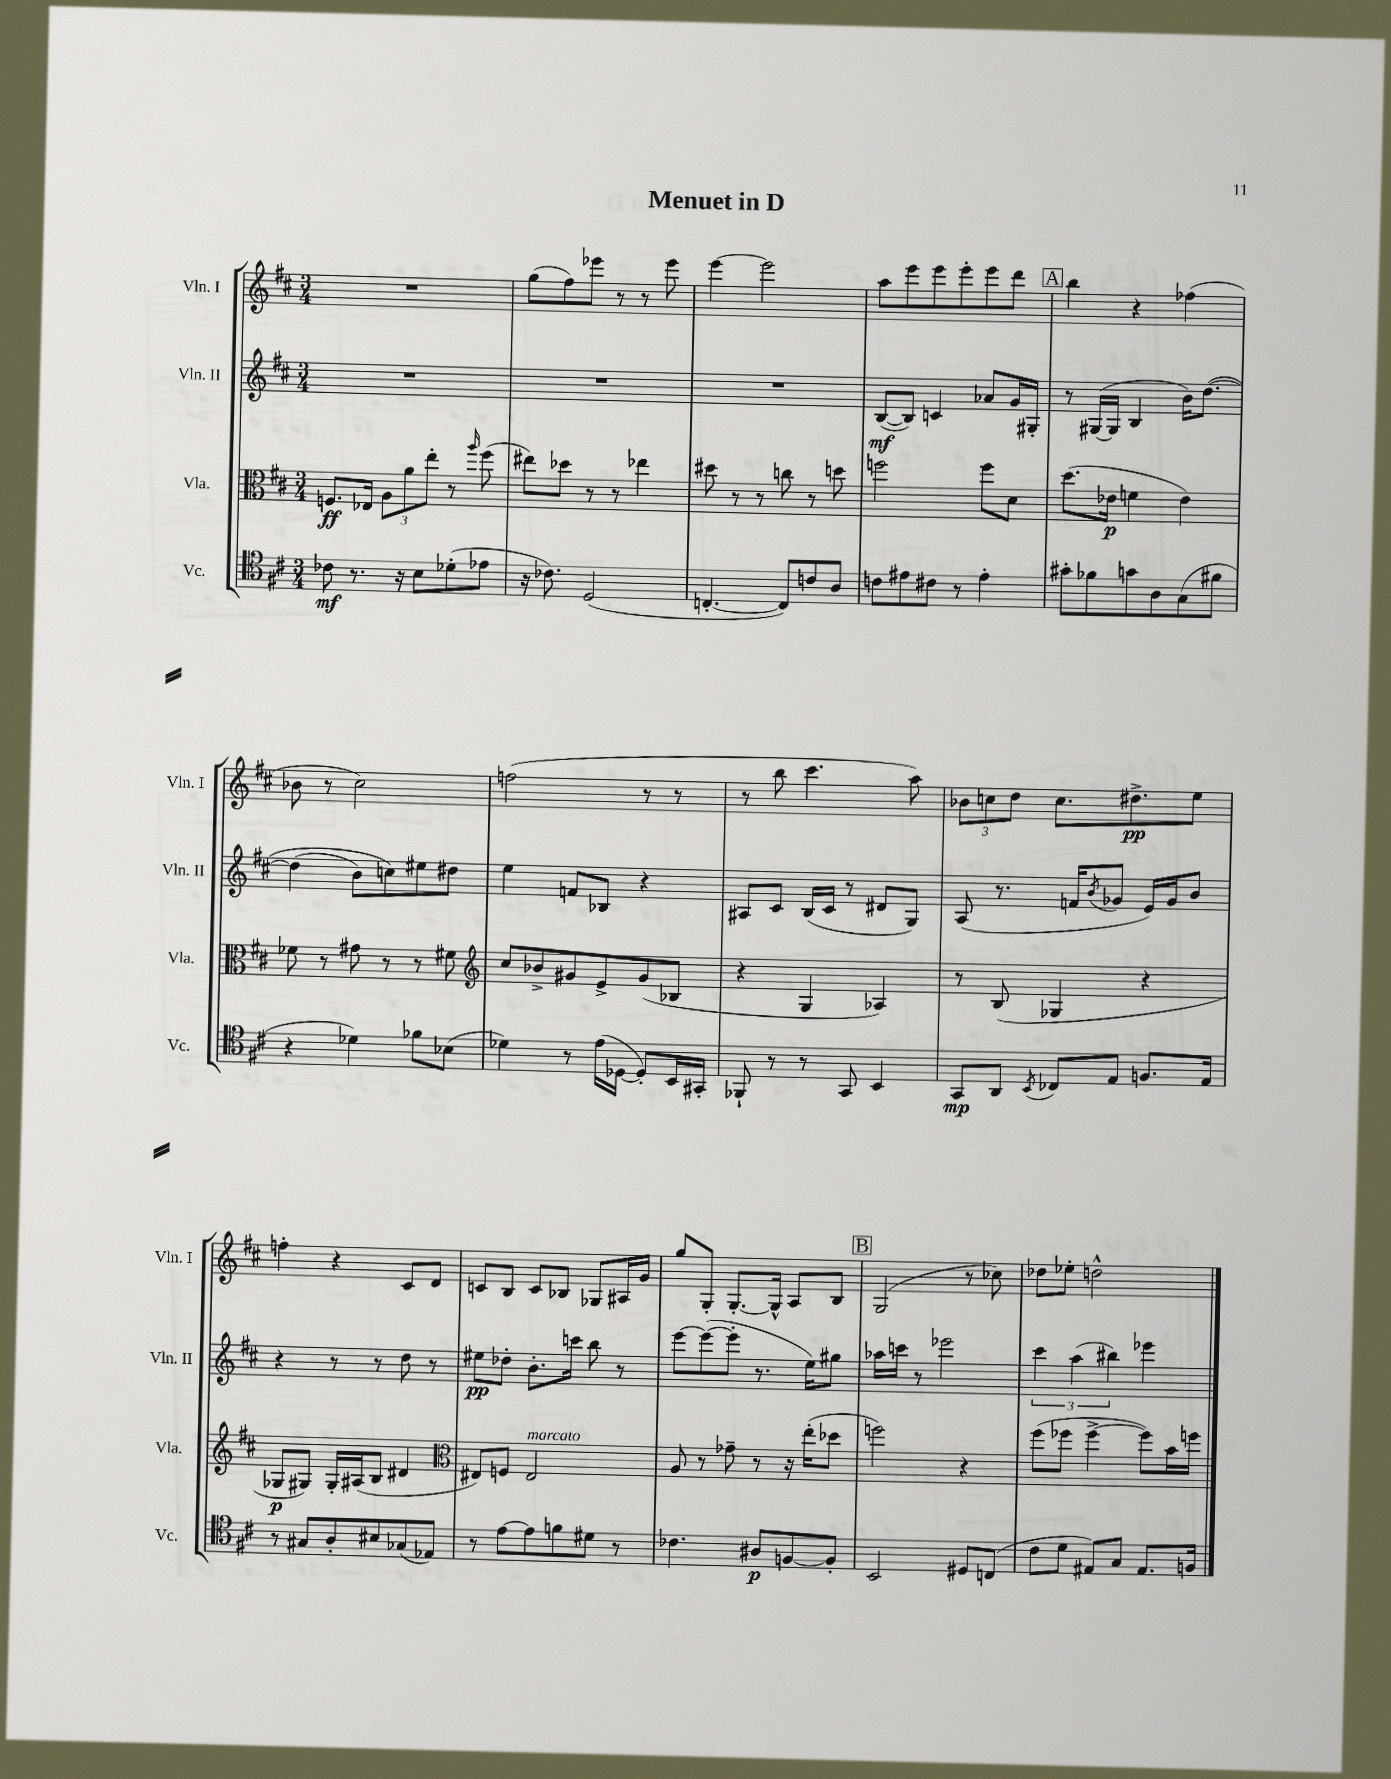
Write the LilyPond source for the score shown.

\header { title = "Menuet in D" }
<<
\new StaffGroup <<
\new Staff = "s0" \with { instrumentName = "Vln. I" shortInstrumentName = "Vln. I" } {
    \clef treble \key d \major \numericTimeSignature \time 3/4
    R2. |
    g''8( fis''8) ees'''8 r8 r8 ees'''8 |
    e'''4~ e'''2 |
    a''8 e'''8 e'''8 e'''8-. e'''8 d'''8 |
    \mark \markup { \box "A" } b''4 r4 fes''4( |
    bes'8 r8 cis''2) |
    f''2( r8 r8 |
    r8 b''8 cis'''4. a''8) |
    \tuplet 3/2 { bes'8 c''8 d''8 } c''8. dis''8.->\pp e''8 |
    f''4-. r4 cis'8 d'8 |
    c'8 b8 c'8 bes8 ges8 ais16 g'16 |
    g''8 g8-. g8.~-. g16-^ a8 b8 |
    \mark \markup { \box "B" } g2( r8 ces''8) |
    des''8 ees''8-. d''2-^ \bar "|." |
}
\new Staff = "s1" \with { instrumentName = "Vln. II" shortInstrumentName = "Vln. II" } {
    \clef treble \key d \major \numericTimeSignature \time 3/4
    R2. |
    R2. |
    R2. |
    b8~\mf( b8) c'4 aes'8 g'16 gis16-. |
    \mark \markup { \box "A" } r8 gis16~( gis16 b4 b'16) d''8.~\( |
    d''4( b'8) c''8\) eis''8 dis''8 |
    e''4 f'8 bes8 r4 |
    ais8 cis'8 b16( cis'16 r8 dis'8 g8) |
    a8( r8. f'16 \acciaccatura { b'8 } ges'8 e'16) ges'16 b'8 |
    r4 r8 r8 d''8 r8 |
    eis''8\pp des''8-. b'8.-. c'''16 b''8 r8 |
    e'''8~ e'''8~( e'''8-. r8. e''16) gis''8 |
    \mark \markup { \box "B" } aes''16 c'''16 r8 ees'''2 |
    \tuplet 3/2 { cis'''4 a''4( bis''4) } ees'''4 \bar "|." |
}
\new Staff = "s2" \with { instrumentName = "Vla." shortInstrumentName = "Vla." } {
    \clef alto \key d \major \numericTimeSignature \time 3/4
    f8.\ff ees16 \tuplet 3/2 { a8 a'8 e''8-. } r8 \grace { a''16 } fis''8( |
    eis''8) des''8 r8 r8 ees''4 |
    dis''8 r8 r8 c''8 r8 d''8 |
    f''2 f''8 d'8 |
    \mark \markup { \box "A" } d''8.( ees'16\p f'4 ees'4) |
    fes'8 r8 gis'8 r8 r8 fis'8 |
    \clef treble cis''8 bes'8-> gis'8 e'8-> gis'8( bes8 |
    r4 g4 aes4) |
    r8 b8( ges4 r4 |
    ges8\p gis8) gis16-. ais16( b8 dis'4 |
    \clef alto eis8) f8 eis2^\markup { \italic "marcato" } |
    a8 r8 ges'8-- r8 r16 e''16-.( des''8 |
    \mark \markup { \box "B" } f''2) r4 |
    fis''8( fes''8 fes''4~-> fes''8) b'16 f''16 \bar "|." |
}
\new Staff = "s3" \with { instrumentName = "Vc." shortInstrumentName = "Vc." } {
    \clef tenor \key d \major \numericTimeSignature \time 3/4
    ces'8\mf r8. r16 b8 des'8-.( ees'8 |
    r16 ces'8.) d2( |
    c4.~-. c8) c'8 a8 |
    c'8 eis'8 cis'8 r8 eis'4-. |
    \mark \markup { \box "A" } gis'8-. fes'8 g'8 a8 g8( fis'8 |
    r4 des'4) fes'8 bes8( |
    des'4) r8 e'16( des16~ des8-.) b,16 gis,16-. |
    fes,8-! r8 r8 g,8 b,4 |
    g,8\mp a,8 \acciaccatura { b,8 } ces8 e8 f8. e16 |
    r8 gis8 a8-. bis8 ges8( ees8) |
    r8 e'8~ e'8 f'8 dis'8 r8 |
    ces'4. ais8\p f8~ f8-. |
    \mark \markup { \box "B" } b,2 dis8 c8( |
    cis'8 d'8 eis8) g8 eis8. f16 \bar "|." |
}
>>
>>
\layout { \context { \Score \remove "Bar_number_engraver" } }
